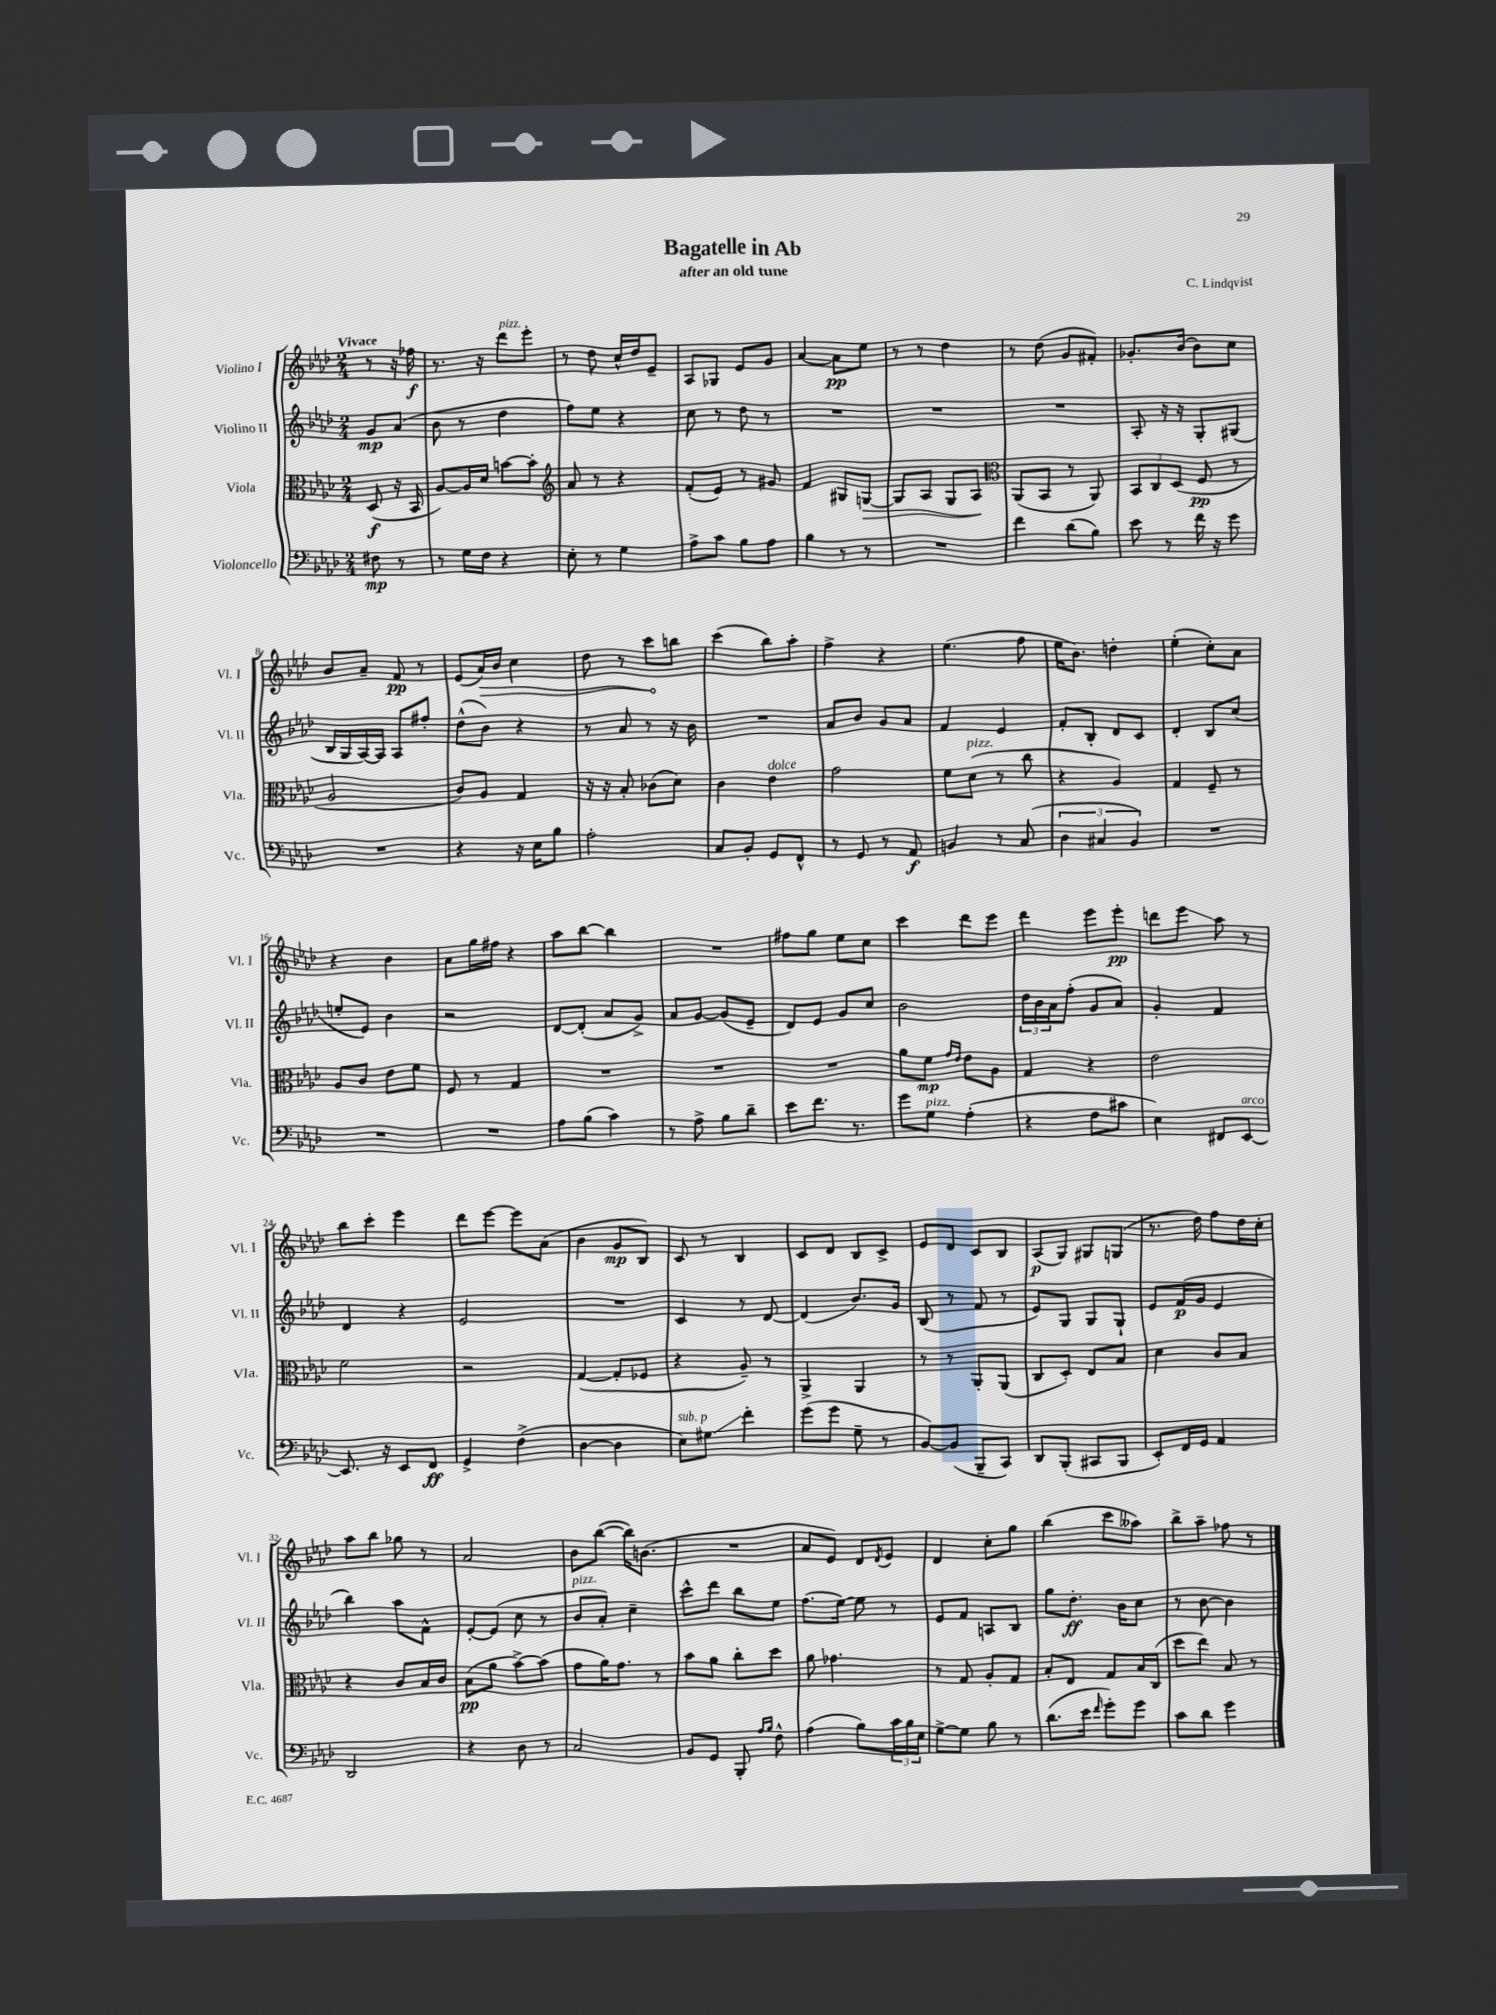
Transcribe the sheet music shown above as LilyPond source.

\header { title = "Bagatelle in Ab" composer = "C. Lindqvist" subtitle = "after an old tune" }
<<
\new StaffGroup <<
\new Staff = "s0" \with { instrumentName = "Violino I" shortInstrumentName = "Vl. I" } {
    \clef treble \key aes \major \numericTimeSignature \time 2/4 \partial 4 \tempo "Vivace"
    r8 r16 fes''16\f |
    r8. r16 des'''8^\markup { \italic "pizz." } ees'''8-. |
    r8 des''8 c''16-^ des''16 ees'8-- |
    aes8 ges8 ees'8 g'8 |
    aes'4~ aes'8\pp ees''8 |
    r8 r8 des''4 |
    r8 des''8( g'8 fis'8-.) |
    ges'8.-. bes'16( bes'8) c''8 |
    bes'8 aes'8-- f'8\pp r8 |
    ees'8( \once \override Hairpin.circled-tip = ##t aes'16\>) bes'16 c''4 |
    des''8 r8 c'''8\! b''8 |
    c'''4( bes''8) aes''8-. |
    f''4-> r4 |
    ees''4.( f''8 |
    ees''16 bes'8.) d''4-. |
    ees''4-.( c''8-.) aes'8 |
    r4 bes'4 |
    aes'8 g''16 fis''16 r4 |
    aes''8 bes''8~ bes''4 |
    R2 |
    fis''8 g''8 ees''8 c''8 |
    c'''4 des'''8 ees'''8 |
    des'''4 ees'''8 ees'''8-.\pp |
    d'''8 ees'''8\glissando aes''8 r8 |
    bes''8 c'''8-. ees'''4 |
    des'''8 ees'''8~ ees'''8 aes'8( |
    bes'4 g'8\mp bes8) |
    c'8 r8 bes4 |
    c'8 des'8 bes8 c'8-> |
    ees'8 des'8 c'8 bes8 |
    aes8\p( g8) gis8 g8( |
    r8. des''16) f''8 des''16 c''16-. |
    aes''8 bes''8 ges''8 r8 |
    aes'2 |
    bes'8 bes''8~( bes''16) b'8.( |
    R2 |
    aes'8 ees'8) des'8 \acciaccatura { des'8 } ees'8 |
    des'4 c''8-. g''8 |
    bes''4( c'''8 aeses''8) |
    bes''8-> aes''8-- fes''8 r8 \bar "|." |
}
\new Staff = "s1" \with { instrumentName = "Violino II" shortInstrumentName = "Vl. II" } {
    \clef treble \key aes \major \numericTimeSignature \time 2/4 \partial 4
    g'8\mp aes'8( |
    bes'8 r8 des''4 |
    f''8) ees''8 r4 |
    c''8 r8 des''8 r8 |
    R2 |
    R2 |
    R2 |
    aes8-. r16 r16 g8-. gis8( |
    bes16 g16 aes16~) aes16 aes8 fis''8-. |
    des''8-^( bes'8) r4 |
    r8 aes'8 r8 r16 bes'16 |
    R2 |
    aes'8 bes'8 g'8 aes'8 |
    f'4 ees'4 |
    f'8-. bes8-. des'8 c'8 |
    des'4-. bes8 c''8( |
    e''8-. ees'8) bes'4 |
    r2 |
    des'8~ des'8-.( aes'8 g'8->) |
    aes'8 g'8~ g'8( ees'8-- |
    des'8) ees'8 g'8 c''8 |
    bes'2 |
    \tuplet 3/2 { des''16 bes'16 aes'16 } f''8-.( g'8 aes'8) |
    g'4-. f'4 |
    des'4 r4 |
    ees'2 |
    R2 |
    c'4 r8 des'8~ |
    des'4( bes'8.) g'16 |
    bes8( r8 f'8 r8 |
    ees'8) g8 g8 g8-! |
    ees'8 f'16\p( g'16 ees'4 |
    bes''4) aes''8 f'8-^ |
    ees'8~-. ees'8( c''8 r8 |
    bes'8^\markup { \italic "pizz." } aes'8-.) c''4-- |
    c'''8-^ des'''8 bes''8 ees''8 |
    f''8.( ees''16~) ees''8 r8 |
    ees'8 f'8 a8 bes8 |
    g''8 des''8.-.\ff bes'16 c''8 |
    r8 bes'8~ bes'4 \bar "|." |
}
\new Staff = "s2" \with { instrumentName = "Viola" shortInstrumentName = "Vla." } {
    \clef alto \key aes \major \numericTimeSignature \time 2/4 \partial 4
    des8\f( r16 bes,16 |
    aes8~) aes16 des'16 b'8~ b'8-. |
    \clef treble aes'8 r8 r4 |
    f'8-.( ees'8) r8 gis'8 |
    f'4 gis8 g8~\> |
    g8 aes8 g8 aes8\! |
    \clef alto aes,8( bes,8 r8 aes,8) |
    \tuplet 3/2 { bes,8 c8 des8( } f8\pp r8 |
    aes2 |
    c'8) aes8 g4 |
    r16 r16 bes8-. ces'8( des'8) |
    c'4 ees'4^\markup { \italic "dolce" } |
    g'2 |
    f'8 des'8^\markup { \italic "pizz." }( r8 c''8 |
    r4 aes4) |
    g4 f8-- r8 |
    aes8 c'8 ees'8 f'8 |
    f8 r8 g4 |
    R2 |
    R2 |
    R2 |
    aes'8 f'8\mp \grace { g'16 ees'16 } ees'8 aes8 |
    g4 r4 |
    ees'2 |
    f'2 |
    r2 |
    g4~( g8-. fes8 |
    r4 aes8--) r8 |
    aes,4-> aes,4 |
    r8 r8 aes,8-. aes,8( |
    c8 des8-.) ees8 bes8 |
    des'4 c'8 bes8 |
    r4 c'8 bes16 c'16 |
    bes8\pp( aes'8 bes'8~->) bes'8( |
    g'8 aes'16) g'8. r8 |
    bes'8 aes'8 c''8-. des''8 |
    aes'8 ges'4. |
    r8 g8 aes8-. g8 |
    bes8-. ees8 g8 bes16 c16( |
    des''8 ees''8) bes8 r8 \bar "|." |
}
\new Staff = "s3" \with { instrumentName = "Violoncello" shortInstrumentName = "Vc." } {
    \clef bass \key aes \major \numericTimeSignature \time 2/4 \partial 4
    fis8\mp r8 |
    r8 g16 f16 r4 |
    ees8-. r8 g4 |
    aes8-> c'8 bes8 aes8 |
    bes4 r8 r8 |
    R2 |
    f'4 des'8( bes8) |
    ees'8 r8 f'16 r16 g'8 |
    R2 |
    r4 r16 ees16 bes8 |
    aes2-. |
    c8 bes,8-. g,8 f,8-^ |
    r8 g,8 r8 aes,8\f |
    b,4 r8 c8( |
    \tuplet 3/2 { des4 cis4 bes,4) } |
    R2 |
    R2 |
    R2 |
    aes8 bes8( c'4) |
    r8 aes8-> bes8 des'8-- |
    ees'8 f'8. r8. |
    g'8 g8^\markup { \italic "pizz." } aes4-.( |
    r4 f8 cis'8 |
    ees4) fis,8 ees,8~^\markup { \italic "arco" } |
    ees,8. r16 ees,8 f,8\ff |
    g,4-> f4->( |
    des4~ des4 |
    ees8^\markup { \italic "sub. p" }) gis8\glissando f'4-. |
    g'8( g'8 g8-- r8 |
    bes,8~) bes,8( bes,,8-- c,8) |
    des,8 bes,,8-.( cis,8 bes,,8 |
    ees,8-.) f,16 g,16 aes,4 |
    des,2 |
    r4 des8 r8 |
    c2 |
    bes,8 g,8 bes,,8-. \grace { aes16 bes16 } f8-^ |
    aes4( bes8) \tuplet 3/2 { c'16 bes16 ees16 } |
    g8~-> g8 bes8 r8 |
    des'8.( ees'16 \grace { f'16 } g'8-.) g'8 |
    c'8 des'8 g'4 \bar "|." |
}
>>
>>
